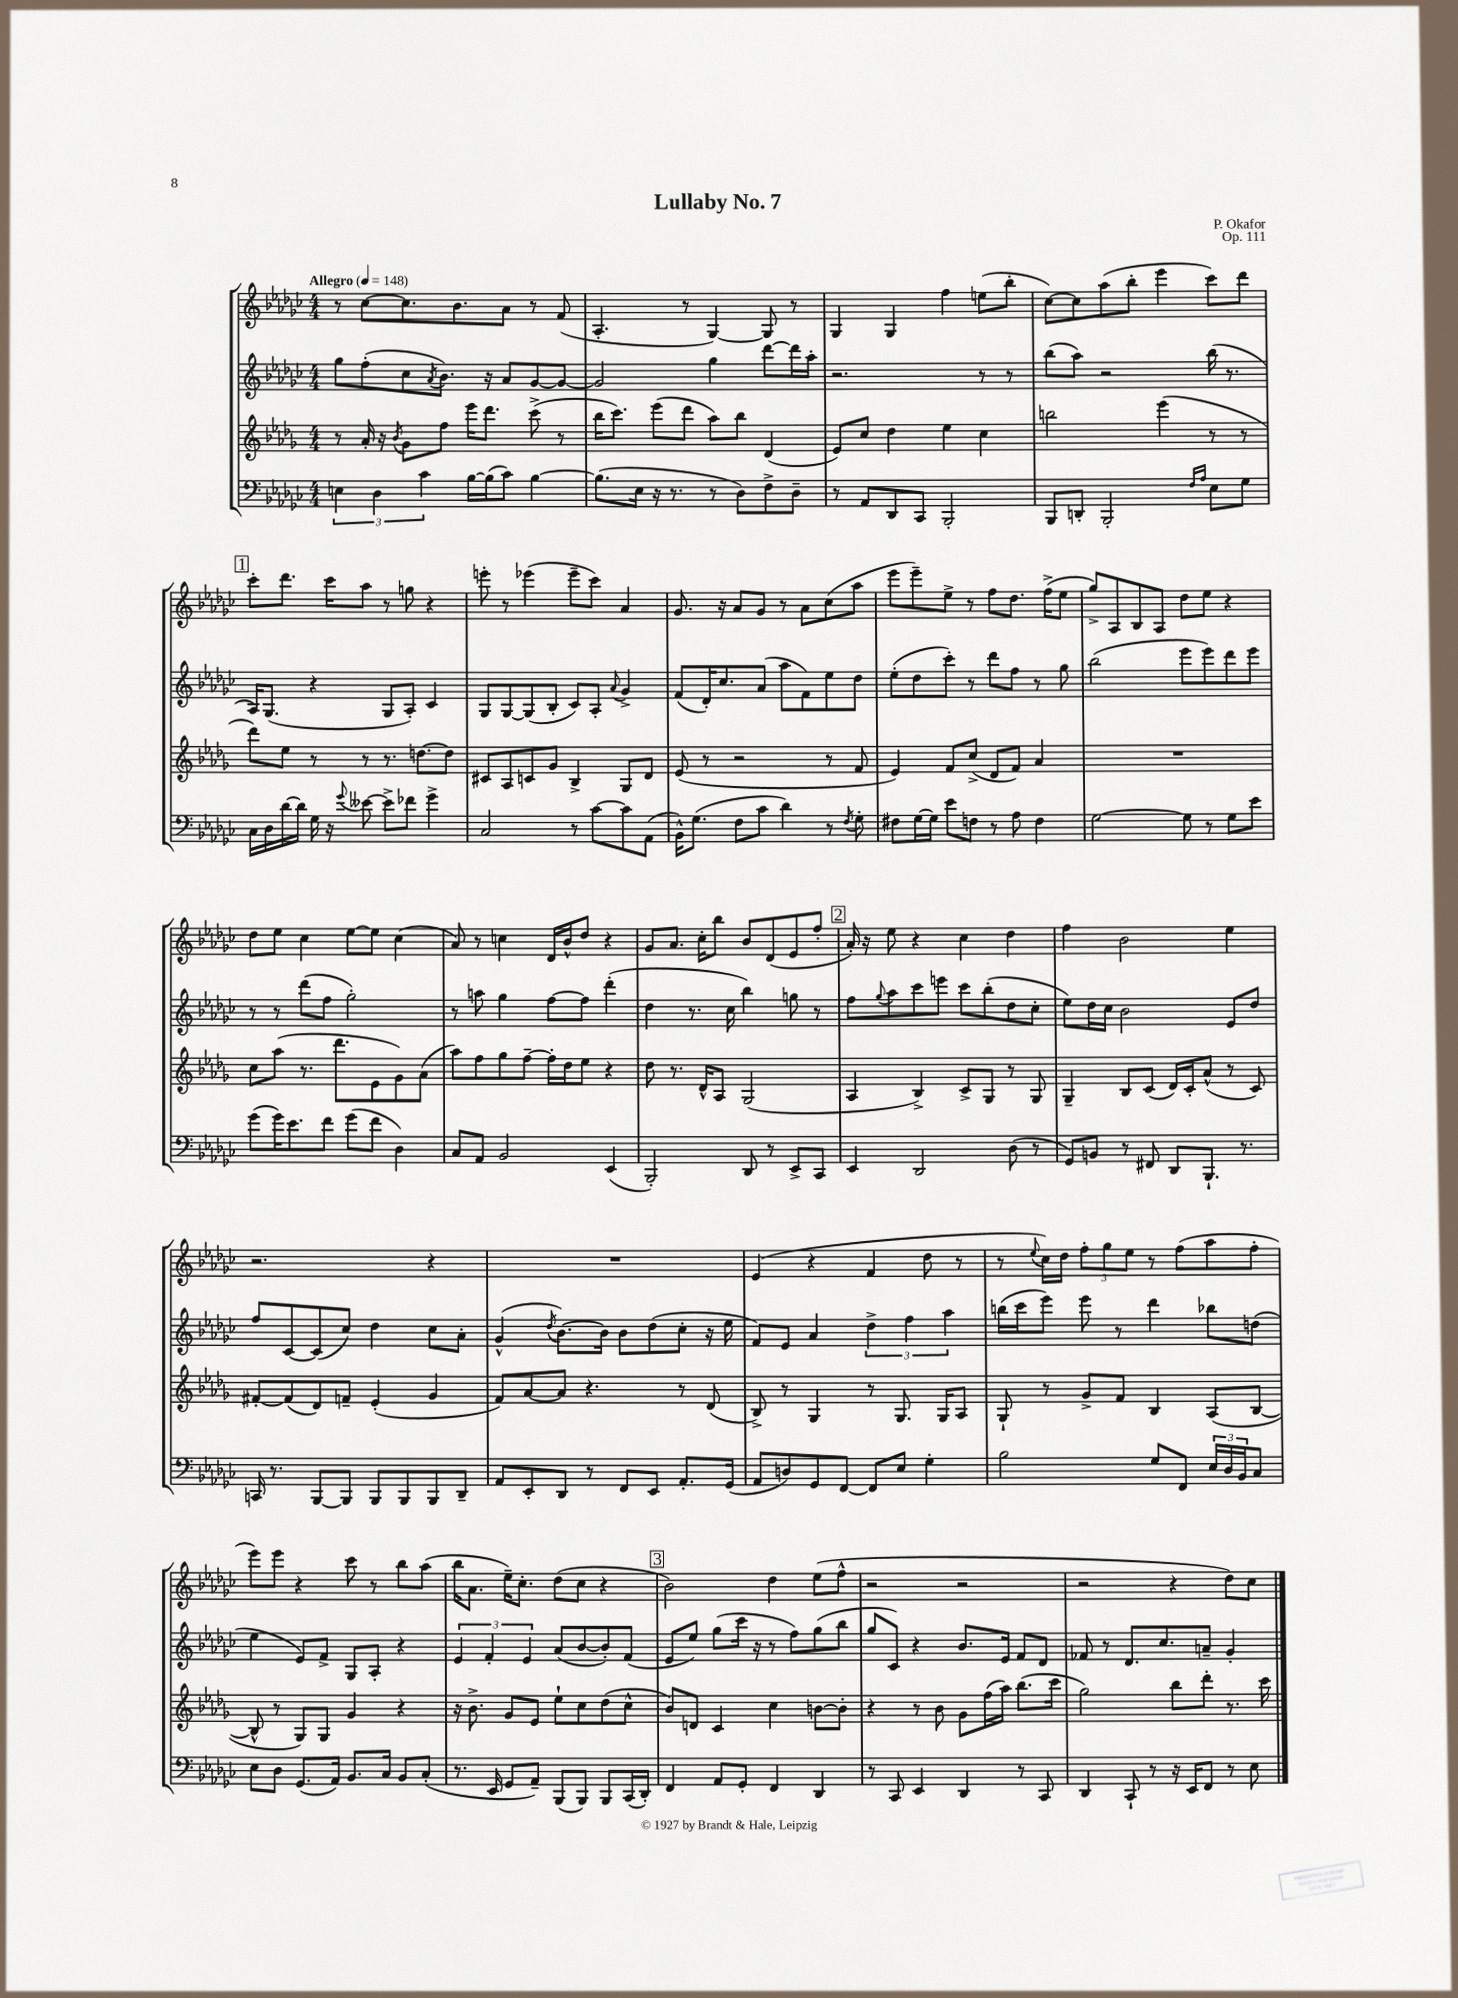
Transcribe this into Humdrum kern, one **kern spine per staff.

**kern	**kern	**kern	**kern
*staff4	*staff3	*staff2	*staff1
*clefF4	*clefG2	*clefG2	*clefG2
*k[b-e-a-d-g-c-]	*k[b-e-a-d-g-]	*k[b-e-a-d-g-c-]	*k[b-e-a-d-g-c-]
*M4/4	*M4/4	*M4/4	*M4/4
*MM148	*MM148	*MM148	*MM148
6E	8r	8gg-	8r
.	16a-'	(8ff'	[8cc-
6D-	.	.	.
.	16r	.	.
.	8qb-	.	.
.	8g-	8cc-	8.cc-]
6c-	.	.	.
.	.	8qa-	.
.	8ff	8.b-)	.
.	.	.	8.b-
[16B-	16eee-	.	.
(16B-]	8.ddd-	16r	.
8c-)	.	8a-	8a-
[4B-	(8ccc^	[8g-	8r
.	8r	8g-_	(8f
=	=	=	=
(8.B-]	16bb-	2g-]	4.A-'
.	8.ccc)	.	.
16E-	.	.	.
16r	(8eee-	.	.
8.r	.	.	.
.	8ddd-	.	8r
8r	8aa-)	4gg-	[4G-)
8D-)	8bb-	.	.
8F^	(4d-	[8ddd-	8G-]
8D-~	.	16ddd-]	8r
.	.	16aa-'	.
=	=	=	=
8r	8e-)	2.r	4G-
8AA-	8cc	.	.
8DD-	4dd-	.	4G-
8CC-	.	.	.
2BBB-'	4ee-	.	4ff
.	4cc	8r	(8ee
.	.	8r	8bb-'
=	=	=	=
8BBB-	2bb	(8bb-	[8cc-)
8DD'	.	8aa-)	8cc-]
2BBB-'	.	2r	(8aa-
.	.	.	8bb-'
.	(4eee-	.	4eee-
16qqF	.	.	.
16qqA-	.	.	.
8E-	8r	(16bb-	8ccc-)
.	.	8.r	.
8G-	8r	.	8ddd-
=	=	=	=
16C-	8ddd-)	16A-)	8ccc-'
16D-	.	(8.G-	.
[16d-	8ee-	.	8.ddd-
16d-]	.	.	.
16G-	8r	4r	.
16r	.	.	16ccc-
8qqg-	.	.	.
[8e--	8r	.	8aa-
8e--^]	8.r	8G-	8r
8f-	.	8A-')	8gg
.	[8.dd	.	.
4g-^	.	4c-	4r
.	8dd]	.	.
=	=	=	=
2C-	8c#	8G-	8eee'
.	8A-	[8G-	8r
.	8c	(8G-]	(4eee-
.	8g-	8B-'	.
8r	4B-^	8c-)	8eee-~
[8c-	.	8A-'	8ccc-)
.	.	8qqa-	.
8c-]	8G-	4g-^	4a-
(8AA-	8d-	.	.
=	=	=	=
16BB-^^)	(8e-	(8f	8.g-
(8.G-	.	.	.
.	8r	16d-')	.
.	.	8.cc-	16r
8F	2r	.	8a-
8c-	.	(8a-	8g-
4d-)	.	8aa-	8r
.	.	8f)	8a-
8r	8r	8ee-	(8cc-
8qF	.	.	.
8G-'	8f	8dd-	8aa-
=	=	=	=
8F#	4e-)	(8ee-'	8eee-
[16G-	.	8dd-	8eee-~)
16G-]	.	.	.
8e-	8f	8ccc-')	8ee-^
8F	(8cc^	8r	8r
8r	8d-	8ddd-	8ff
8A-	8f)	8ff	8.dd-
4F	4a-	8r	.
.	.	.	(16ff^
.	.	8gg-	8ee-
=	=	=	=
[2G-	1r	(2bb-	8gg-^)
.	.	.	8A-
.	.	.	8B-
.	.	.	8A-
8G-]	.	8eee-	8dd-
8r	.	8eee-)	8ee-
8G-	.	8ddd-	4r
8e-	.	8eee-	.
=	=	=	=
(8g-	8cc	8r	8dd-
16g-)	(8aa-	8r	8ee-
8.e-	.	.	.
.	8.r	(8ddd-	4cc-
8f	.	8ff	.
.	8.ddd-	.	.
(8g-	.	2gg-')	[8ee-
8f	8e-	.	8ee-]
4D-)	8g-)	.	(4cc-
.	(8a-	.	.
=	=	=	=
8C-	8aa-)	8r	8a-)
8AA-	8ff	8aa	8r
2BB-	8gg-	4gg-	4cc
.	[8ff~	.	.
.	16ff']	[8ff	16d-
.	16dd-	.	16b-^^
.	8ee-	8ff]	8dd-
(4EE-	4r	(4ddd-'	4r
=	=	=	=
2BBB-')	8dd-	4dd-	8g-
.	8.r	.	8.a-
.	.	8.r	.
.	16d-^^	.	16cc-'
.	8A-	.	8bb-
.	.	16cc-	.
8DD-	(2G-	4bb-)	8b-
8r	.	.	(8d-
8EE-^	.	8gg	8e-
8CC-	.	8r	8ff'
=	=	=	=
4EE-	4A-	8ff	16a-')
.	.	.	16r
.	.	8qqgg-	.
.	.	8aa-	8ee-
2DD-	4B-^)	8ccc-	4r
.	.	8eee	.
.	8c^	8ccc-	4cc-
.	8G-	(8bb-'	.
(8D-	8r	8dd-	4dd-
8r	8G-	8cc-'	.
=	=	=	=
8GG-)	4G-~	8ee-)	4ff
8BB	.	16dd-	.
.	.	16cc-	.
8r	8B-	2b-	2b-
8FF#	(8c	.	.
8DD-	16d-)	.	.
.	16c'	.	.
8.BBB-`	(8a-^^	.	.
.	8r	8e-	4ee-
8.r	.	.	.
.	8c)	8dd-	.
=	=	=	=
16CC	[8f#'	8ff	2.r
8.r	.	.	.
.	(8f#]	[8c-	.
[8BBB-	8d-)	(8c-]	.
8BBB-]	8f~	8cc-)	.
8BBB-	(4e-'	4dd-	.
8BBB-	.	.	.
8BBB-	4g-	8cc-	4r
8DD-~	.	8a-'	.
=	=	=	=
8AA-	8f)	(4g-^^	1r
8EE-'	[8a-	.	.
.	.	8qdd-	.
8DD-	8a-]	[8.b-)	.
8r	4.r	.	.
.	.	16b-]	.
8FF	.	8b-	.
8EE-	.	(8dd-	.
8.AA-'	8r	8cc-'	.
.	(8d-	16r	.
(16GG-	.	16ee-	.
=	=	=	=
8AA-	8B-^)	8f)	(4e-
8D)	8r	8e-	.
8GG-	4G-	4a-	4r
[8FF	.	.	.
8FF]	8r	6dd-^	4f
8E-	8.G-	.	.
.	.	6ff	.
4G-'	.	.	8dd-
.	16G-	.	.
.	.	6aa-	.
.	8A-	.	8r
=	=	=	=
2B-	8G-`	(16bb	8r
.	.	16ccc-	.
.	.	.	8qqee-
.	8r	8eee-)	16cc-)
.	.	.	16dd-
.	8g-^	8eee-	12ff'
.	.	.	12gg-
.	8f	8r	.
.	.	.	12ee-
8G-	4B-	4ddd-	8r
8FF	.	.	(8ff
24E-	(8A-	8bb-	8aa-
24D-	.	.	.
24BB-	.	.	.
8C-	[8B-	(8dd	8ff'
=	=	=	=
8E-	8B-^^]	4ee-	8eee-)
8D-	8r	.	8eee-
(8.GG-	8G-)	8e-)	4r
.	8G-	8f^	.
16AA-)	.	.	.
8.BB-	4g-	8G-	8ccc-
.	.	8A-'	8r
16C-	.	.	.
8BB-	4r	4r	8bb-
(8C-'	.	.	(8aa-
=	=	=	=
8.r	16r	6e-	16bb-
.	8.b-^	.	8.a-
.	.	6f'	.
16EE-	.	.	.
8GG-	8g-	.	16ee-~)
.	.	.	8.cc-'
.	.	6e-	.
8AA-~)	8e-	.	.
(8BBB-	8ee-`	(8a-	(8dd-
8BBB-)	8cc	[8b-	8cc-
8BBB-	(8dd-	8b-'])	4r
(16CC-	8cc^^	(8f	.
16DD-')	.	.	.
=	=	=	=
4FF	8b-)	8e-	2b-)
.	8d	8ee-)	.
8AA-	4c	(8gg-	.
8GG-'	.	16ccc-	.
.	.	16r	.
4FF	4cc	8r	4dd-
.	.	8ff)	.
4DD-	[8b	(8gg-	(8ee-
.	8b']	8bb-	8ff^^
=	=	=	=
8r	4r	8gg-	2r
8CC-	.	8c-)	.
4EE-	8r	4r	.
.	8b-	.	.
4DD-	8g-	8.b-	2r
.	(16ff	.	.
.	16aa-)	16e-	.
8r	(8.bb-	8f	.
8CC-	.	8d-	.
.	16ccc	.	.
=	=	=	=
4DD-	2gg-)	8f-	2r
.	.	8r	.
8CC-`	.	8.d-	.
8r	.	.	.
.	.	8.cc-	.
16r	8bb-	.	4r
16EE-	.	.	.
8FF	8ddd-'	8a~	.
8r	8.r	4g-'	8dd-)
8E-	.	.	8cc-
.	16ccc	.	.
==	==	==	==
*-	*-	*-	*-
